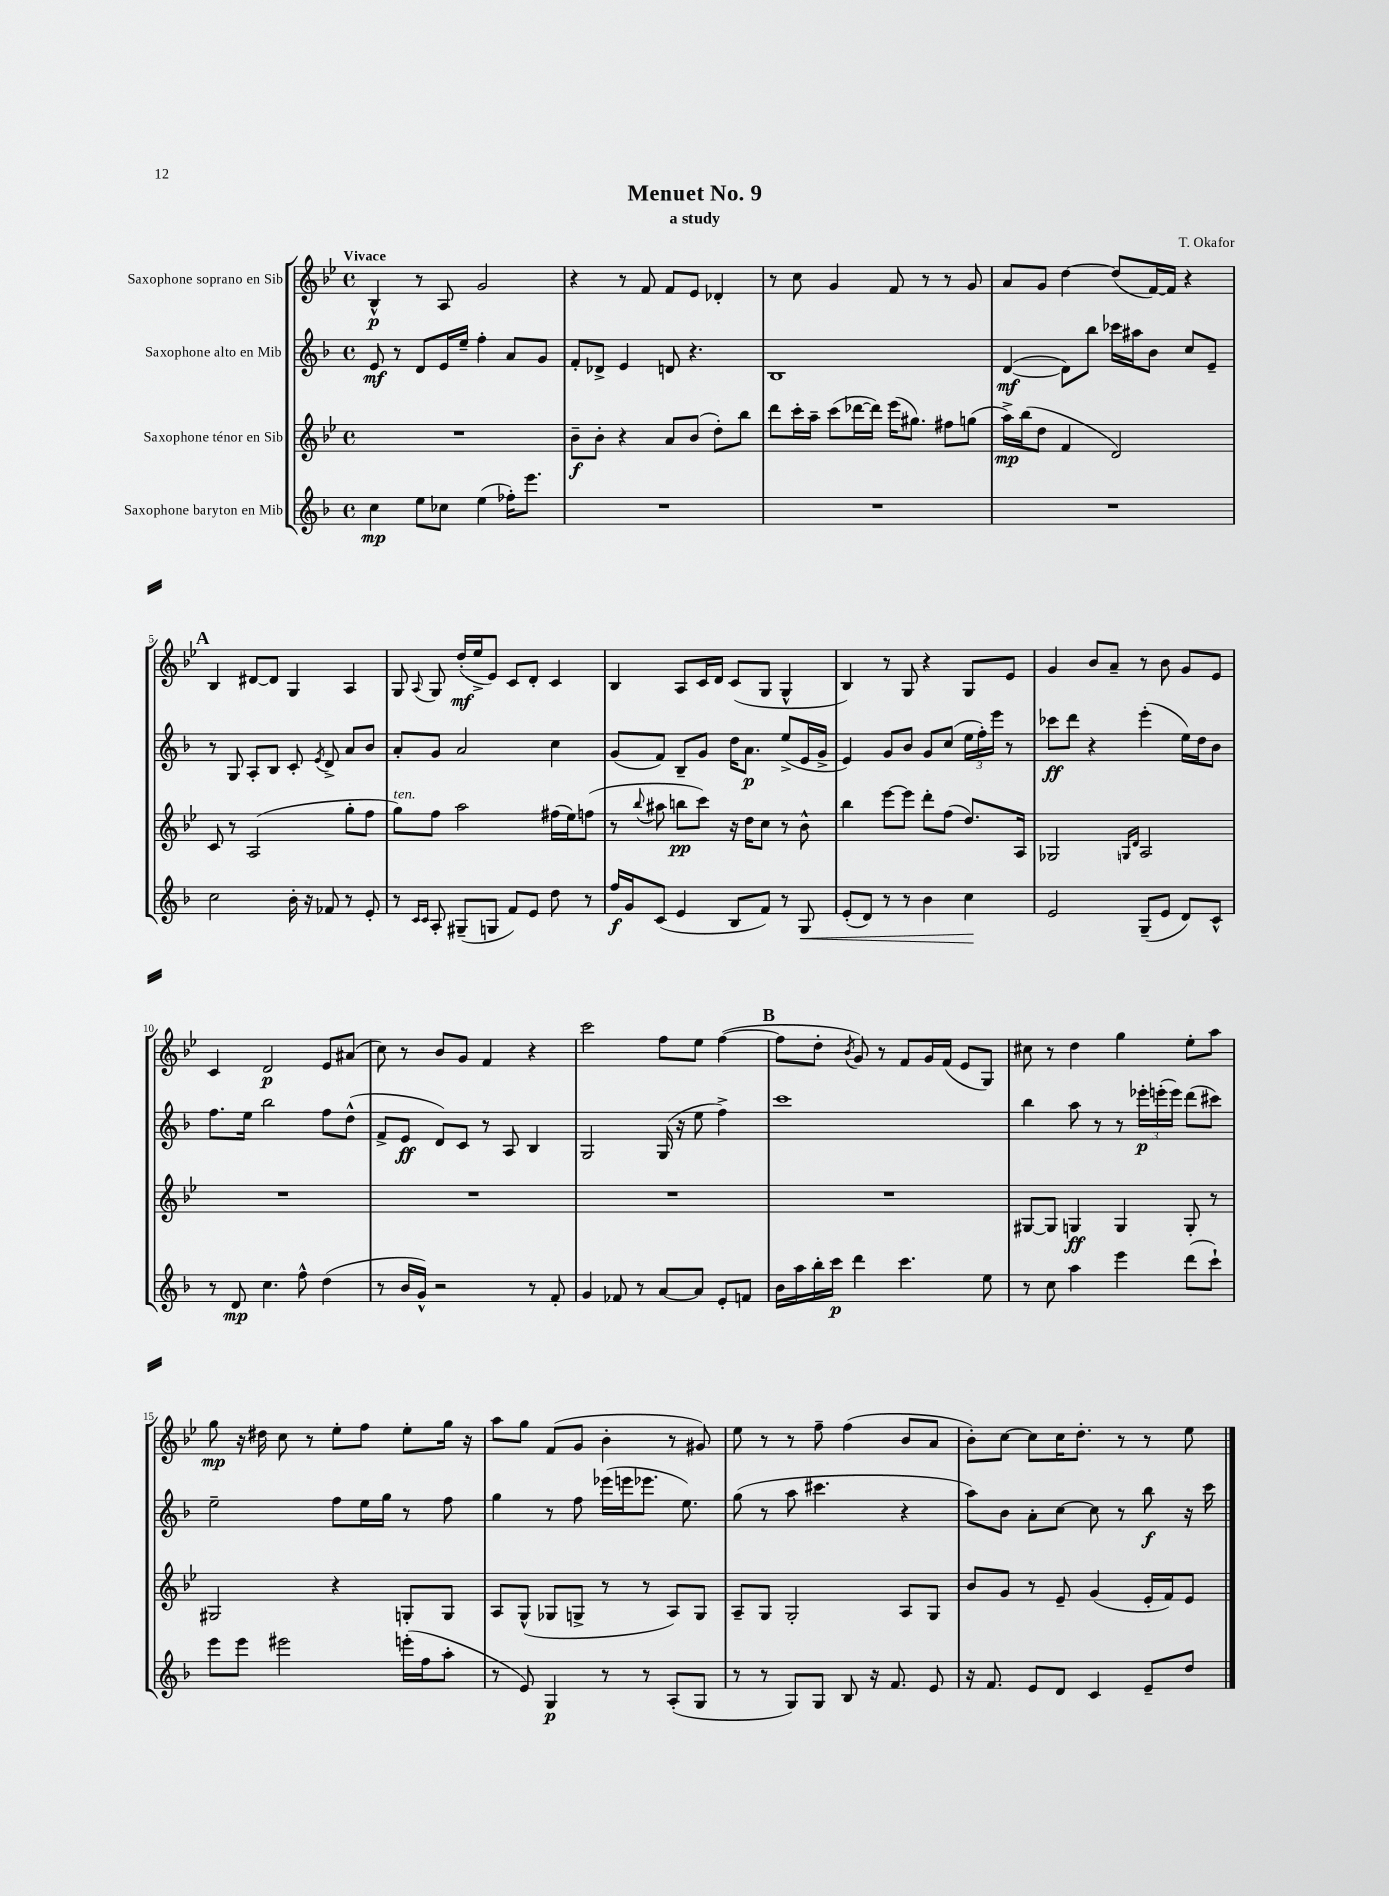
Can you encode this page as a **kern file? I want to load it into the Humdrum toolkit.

**kern	**dynam	**kern	**dynam	**kern	**dynam	**kern	**dynam
*part4	*part4	*part3	*part3	*part2	*part2	*part1	*part1
*staff4	*staff4	*staff3	*staff3	*staff2	*staff2	*staff1	*staff1
*I"Saxophone baryton en Mib	*	*I"Saxophone ténor en Sib	*	*I"Saxophone alto en Mib	*	*I"Saxophone soprano en Sib	*
*clefG2	*	*clefG2	*	*clefG2	*	*clefG2	*
*k[b-]	*	*k[b-e-]	*	*k[b-]	*	*k[b-e-]	*
*M4/4	*	*M4/4	*	*M4/4	*	*M4/4	*
*met(c)	*	*met(c)	*	*met(c)	*	*met(c)	*
=1	=1	=1	=1	=1	=1	=1	=1
!	!	!	!	!	!	!LO:TX:a:B:t=Vivace	!
4cc\	mp	1r	.	8e/	mf	4B-^^/	p
.	.	.	.	8r	.	.	.
8ee\L	.	.	.	8d/L	.	8r	.
8cc-X\J	.	.	.	16e/L	.	8A/	.
.	.	.	.	16ee~/JJ	.	.	.
(4ee\	.	.	.	4ff'\	.	2g/	.
16ff-X'\KL)	.	.	.	8a/L	.	.	.
8.eee\J	.	.	.	.	.	.	.
.	.	.	.	8g/J	.	.	.
=2	=2	=2	=2	=2	=2	=2	=2
1r	.	8b-~\L	f	8f'/L	.	4r	.
.	.	8b-'\J	.	8d-X^/J	.	.	.
.	.	4r	.	4e/	.	8r	.
.	.	.	.	.	.	8f/	.
.	.	8a/L	.	8dn/	.	8f/L	.
.	.	(8b-/J	.	4.r	.	8e-/J	.
.	.	8dd'\L)	.	.	.	4d-X'/	.
.	.	8bb-\J	.	.	.	.	.
=3	=3	=3	=3	=3	=3	=3	=3
1r	.	8ddd\L	.	1B-	.	8r	.
.	.	16ccc'\L	.	.	.	8cc\	.
.	.	16aa~\JJ	.	.	.	.	.
.	.	(8ccc\L	.	.	.	4g/	.
.	.	[16ddd-X\L	.	.	.	.	.
.	.	16ddd-\JJ])	.	.	.	.	.
.	.	(16eee-\KL	.	.	.	8f/	.
.	.	8.gg#X\J)	.	.	.	.	.
.	.	.	.	.	.	8r	.
.	.	8ff#X\L	.	.	.	8r	.
.	.	(8ggn\J	.	.	.	8g/	.
=4	=4	=4	=4	=4	=4	=4	=4
1r	.	16aa^\LL)	mp	([4d/	mf	8a/L	.
.	.	(16bb-\J	.	.	.	.	.
.	.	8dd\J	.	.	.	8g/J	.
.	.	4f/	.	8d\L])	.	[4dd\	.
.	.	.	.	8bb-\J	.	.	.
.	.	2d/)	.	16ccc-X\LL	.	(8dd/L]	.
.	.	.	.	16aa#X\J	.	.	.
.	.	.	.	8b-\J	.	[16f/L)	.
.	.	.	.	.	.	16f/JJ]	.
.	.	.	.	8cc/L	.	4r	.
.	.	.	.	8e~/J	.	.	.
!!LO:LB:g=z
!!LO:REH:place=s1:t=A
=5	=5	=5	=5	=5	=5	=5	=5
2cc\	.	8c/	.	8r	.	4B-/	.
.	.	8r	.	8G/	.	.	.
.	.	(2A/	.	8A'/L	.	[8d#X/L	.
.	.	.	.	8B-/J	.	8d#/J]	.
16b-'\	.	.	.	8c'/	.	4G/	.
16r	.	.	.	.	.	.	.
.	.	.	.	8qe/	.	.	.
8f-X/	.	.	.	8d^/	.	.	.
8r	.	8gg'\L	.	8a/L	.	4A/	.
8e'/	.	8ff\J	.	8b-/J	.	.	.
=6	=6	=6	=6	=6	=6	=6	=6
!	!	!LO:TX:a:i:t=ten.	!	!	!	!	!
8r	.	8gg\L)	.	8a'/L	.	8G/	.
16qqc/LL	.	.	.	.	.	.	.
16qqc/JJ	.	.	.	.	.	8qqA/	.
8A'/	.	8ff\J	.	8g/J	.	8G/	.
(8G#X~/L	.	2aa\	.	2a/	.	(16dd'/LL	mf
.	.	.	.	.	.	16ee-^/J	.
8Gn/J	.	.	.	.	.	8e-/J)	.
8f/L)	.	.	.	.	.	8c/L	.
8e/J	.	.	.	.	.	8d'/J	.
8dd\	.	(16ff#X\LL	.	4cc\	.	4c/	.
.	.	16ee-\J)	.	.	.	.	.
8r	.	(8ffn\J	.	.	.	.	.
=7	=7	=7	=7	=7	=7	=7	=7
16ff/LL	f	8r	.	(8g/L	.	4B-/	.
16g/J	.	.	.	.	.	.	.
.	.	8qqbb-/	.	.	.	.	.
(8c/J	.	8aa#X\	.	8f/J)	.	.	.
4e/	.	8bbn\L	pp	8B-~/L	.	8A/L	.
.	.	8ccc\J)	.	8g/J	.	16c/L	.
.	.	.	.	.	.	16d/JJ	.
8B-/L	.	16r	.	16dd\KL	.	(8c/L	.
.	.	16dd\KL	.	8.a\J	p	.	.
8f/J)	.	8cc\J	.	.	.	8G/J	.
8r	.	8r	.	(8ee^/L	.	4G^^/	.
!	!LO:HP:b	!	!	!	!	!	!
8G/	<	8b-^^\	.	16e/L	.	.	.
.	.	.	.	16g^/JJ	.	.	.
=8	=8	=8	=8	=8	=8	=8	=8
(8e'/L	.	4bb-\	.	4e/)	.	4B-/)	.
8d/J)	.	.	.	.	.	.	.
8r	.	[8eee-\L	.	8g/L	.	8r	.
8r	.	8eee-\J]	.	8b-/J	.	8G/	.
4b-\	.	8ddd'\L	.	8g/L	.	4r	.
.	.	(8ff\J	.	(8cc/J	.	.	.
4cc\	.	8.dd/L)	.	24ee\LL	.	8G/L	.
.	.	.	.	24ff'\)	.	.	.
.	.	.	.	24eee\JJ	.	.	.
.	.	.	.	8r	.	8e-/J	.
.	.	16A/Jk	.	.	.	.	.
.	[	.	.	.	.	.	.
=9	=9	=9	=9	=9	=9	=9	=9
2e/	.	2G-X/	.	8ccc-X\L	ff	4g/	.
.	.	.	.	8ddd\J	.	.	.
.	.	.	.	4r	.	8b-/L	.
.	.	.	.	.	.	8a~/J	.
.	.	16qqGn/LL	.	.	.	.	.
.	.	16qqd/JJ	.	.	.	.	.
(8G~/L	.	2A/	.	(4eee'\	.	8r	.
8e/J	.	.	.	.	.	8b-\	.
8d/L)	.	.	.	16ee\LL)	.	8g/L	.
.	.	.	.	16dd\J	.	.	.
8c^^/J	.	.	.	8b-\J	.	8e-/J	.
!!LO:LB:g=z
=10	=10	=10	=10	=10	=10	=10	=10
8r	.	1r	.	8.ff\L	.	4c/	.
8d/	mp	.	.	.	.	.	.
.	.	.	.	16ee\Jk	.	.	.
4.cc\	.	.	.	2bb-\	.	2d/	p
8ff^^\	.	.	.	.	.	.	.
(4dd\	.	.	.	8ff\L	.	8e-/L	.
.	.	.	.	(8dd^^\J	.	(8a#X/J	.
=11	=11	=11	=11	=11	=11	=11	=11
8r	.	1r	.	8f^/L	.	8cc\)	.
16b-/LL	.	.	.	8e/J	ff	8r	.
16g^^/JJ)	.	.	.	.	.	.	.
2r	.	.	.	8d/L)	.	8b-/L	.
.	.	.	.	8c/J	.	8g/J	.
.	.	.	.	8r	.	4f/	.
.	.	.	.	8A/	.	.	.
8r	.	.	.	4B-/	.	4r	.
8f'/	.	.	.	.	.	.	.
=12	=12	=12	=12	=12	=12	=12	=12
4g/	.	1r	.	2G/	.	2ccc\	.
8f-X/	.	.	.	.	.	.	.
8r	.	.	.	.	.	.	.
[8a/L	.	.	.	(16G/	.	8ff\L	.
.	.	.	.	16r	.	.	.
8a/J]	.	.	.	8ee\	.	8ee-\J	.
8e'/L	.	.	.	4ff^\)	.	([4ff\	.
8fn/J	.	.	.	.	.	.	.
!!LO:REH:place=s1:t=B
=13	=13	=13	=13	=13	=13	=13	=13
16b-\LL	.	1r	.	1ccc	.	8ff\L]	.
16aa\	.	.	.	.	.	.	.
16bb-'\	.	.	.	.	.	8dd'\J	.
16ccc\JJ	p	.	.	.	.	.	.
.	.	.	.	.	.	8qb-/	.
4ddd\	.	.	.	.	.	8g/)	.
.	.	.	.	.	.	8r	.
4.ccc\	.	.	.	.	.	8f/L	.
.	.	.	.	.	.	16g/L	.
.	.	.	.	.	.	(16f/JJ	.
.	.	.	.	.	.	8e-/L	.
8ee\	.	.	.	.	.	8G/J)	.
=14	=14	=14	=14	=14	=14	=14	=14
8r	.	[8G#X/L	.	4bb-\	.	8cc#X\	.
8cc\	.	8G#/J]	.	.	.	8r	.
4aa\	.	4Gn/	ff	8aa\	.	4dd\	.
.	.	.	.	8r	.	.	.
4eee\	.	4G/	.	8r	.	4gg\	.
.	.	.	.	24eee-X'\LL	p	.	.
.	.	.	.	(24eeen'\	.	.	.
.	.	.	.	24eee\JJ)	.	.	.
(8ddd\L	.	8G'/	.	(8ddd\L	.	8ee-'\L	.
8ccc`\J)	.	8r	.	8ccc#X\J)	.	8aa\J	.
!!LO:LB:g=z
=15	=15	=15	=15	=15	=15	=15	=15
8eee\L	.	2G#X/	.	2ee~\	.	8gg\	mp
8eee\J	.	.	.	.	.	16r	.
.	.	.	.	.	.	16dd#X\	.
2eee#X\	.	.	.	.	.	8cc\	.
.	.	.	.	.	.	8r	.
.	.	4r	.	8ff\L	.	8ee-'\L	.
.	.	.	.	16ee\L	.	8ff\J	.
.	.	.	.	16gg\JJ	.	.	.
(16eeen'\LL	.	8Gn'/L	.	8r	.	8ee-'\L	.
16ff\J	.	.	.	.	.	.	.
8aa'\J	.	8G/J	.	8ff\	.	16gg\Jk	.
.	.	.	.	.	.	16r	.
=16	=16	=16	=16	=16	=16	=16	=16
8r	.	8A/L	.	4gg\	.	8aa\L	.
8e/)	.	(8G^^/J	.	.	.	8gg\J	.
4G/	p	8G-X/L	.	8r	.	(8f/L	.
.	.	8Gn^/J	.	8ff\	.	8g/J	.
8r	.	8r	.	(16eee-X\LL	.	4b-'\	.
.	.	.	.	16eeen\J	.	.	.
8r	.	8r	.	8.eee-X\J	.	.	.
(8A'/L	.	8A/L)	.	.	.	8r	.
.	.	.	.	8.ee\)	.	.	.
8G/J	.	8G/J	.	.	.	8g#X/)	.
=17	=17	=17	=17	=17	=17	=17	=17
8r	.	8A~/L	.	(8gg\	.	8ee-\	.
8r	.	8G/J	.	8r	.	8r	.
8G/L)	.	2G'/	.	8aa\	.	8r	.
8G/J	.	.	.	4.ccc#X\	.	8ff~\	.
8B-/	.	.	.	.	.	(4ff\	.
16r	.	.	.	.	.	.	.
8.f/	.	.	.	.	.	.	.
.	.	8A/L	.	4r	.	8b-/L	.
8e/	.	8G/J	.	.	.	8a/J	.
=18	=18	=18	=18	=18	=18	=18	=18
16r	.	8b-/L	.	8aa\L)	.	8b-'\L)	.
8.f/	.	.	.	.	.	.	.
.	.	8g/J	.	8b-\J	.	[8cc\J	.
8e/L	.	8r	.	8a'\L	.	8cc\L]	.
8d/J	.	8e-~/	.	[8cc\J	.	16cc\K	.
.	.	.	.	.	.	8.dd'\J	.
4c/	.	(4g/	.	8cc\]	.	.	.
.	.	.	.	8r	.	8r	.
8e~/L	.	16e-'/LL	.	8bb-\	f	8r	.
.	.	16f/J)	.	.	.	.	.
8dd/J	.	8e-/J	.	16r	.	8ee-\	.
.	.	.	.	16ccc\	.	.	.
==	==	==	==	==	==	==	==
*-	*-	*-	*-	*-	*-	*-	*-
